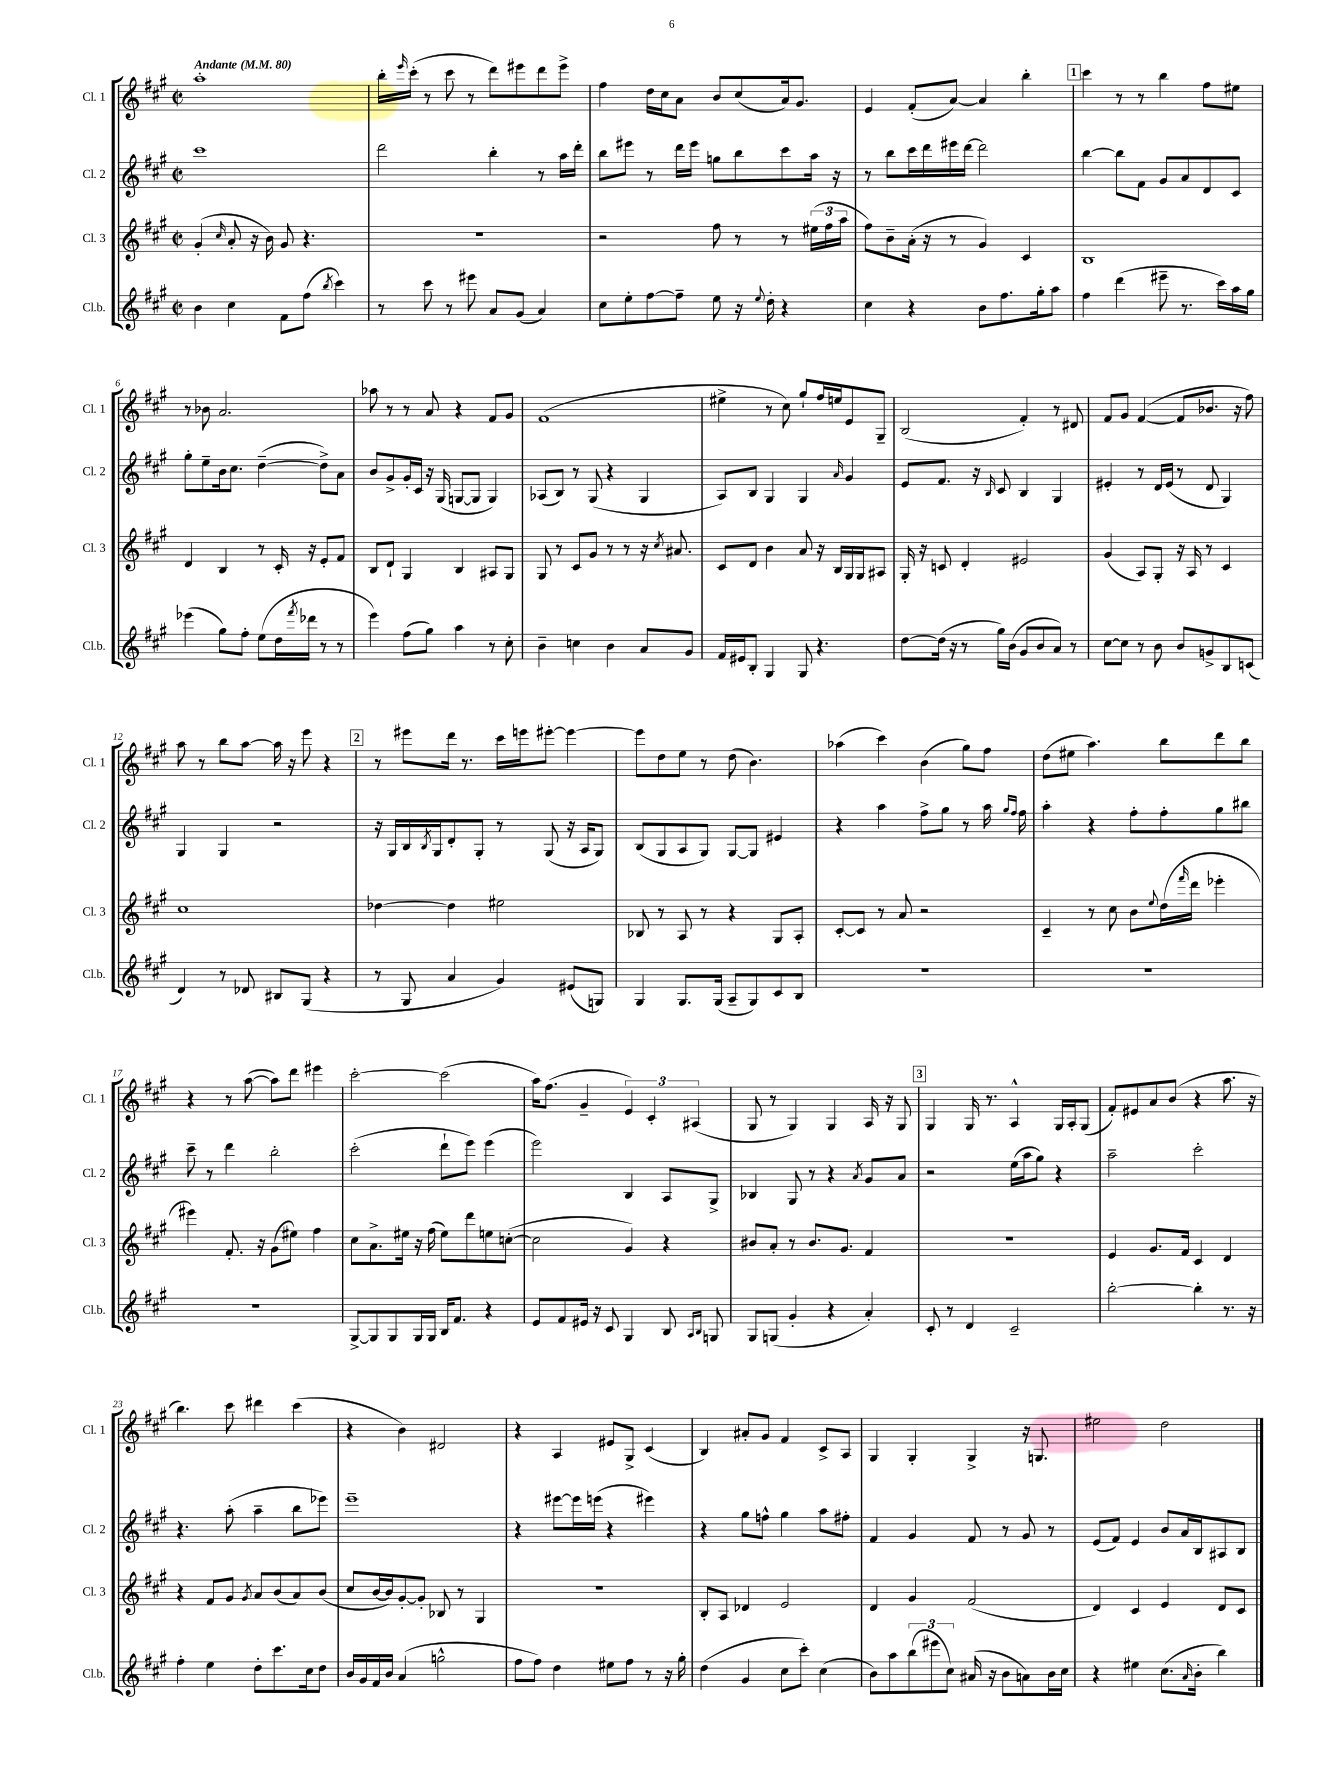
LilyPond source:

<<
\new StaffGroup <<
\new Staff = "s0" \with { instrumentName = "Cl. 1" shortInstrumentName = "Cl. 1" } {
    \clef treble \key a \major \defaultTimeSignature \time 2/2 \tempo "Andante" 4 = 80
    a''1-. |
    b''16-. \grace { e'''16 } cis'''16-.( r8 cis'''8 r8 d'''8) eis'''8 d'''8 eis'''8-> |
    fis''4 d''16 cis''16 a'8 b'8 cis''8( a'16) gis'8. |
    e'4 fis'8-.( a'8~) a'4 b''4-. |
    \mark \markup { \box "1" } cis'''4 r8 r8 b''4 fis''8 eis''8 |
    r8 bes'8 a'2. |
    aes''8 r8 r8 a'8 r4 fis'8 gis'8 |
    fis'1( |
    eis''4-> r8 cis''8) gis''8-! fis''16 e''16 e'8 gis8-- |
    b2( fis'4-.) r8 dis'8 |
    fis'8 gis'8 fis'4~( fis'8 bes'8. r16 fis''8) |
    a''8 r8 b''8 a''8~ a''16 r16 e'''8 r4 |
    \mark \markup { \box "2" } r8 eis'''8 d'''16 r8. cis'''16 e'''16 eis'''8~-. eis'''4~ |
    eis'''8 d''8 e''8 r8 d''8( b'4.) |
    aes''4( cis'''4) b'4( gis''8) fis''8 |
    d''8( eis''8 a''4.) b''8 d'''8 b''8 |
    r4 r8 a''8~( a''8) d'''8 eis'''4 |
    cis'''2~-. cis'''2( |
    a''16) fis''8.( gis'4-- \tuplet 3/2 { e'4) cis'4-. ais4( } |
    gis8 r8 gis4) gis4 a16 r16 gis8 |
    \mark \markup { \box "3" } gis4 gis16 r8. a4-^ gis16 a16-. gis8( |
    fis'8-.) eis'8 a'8 b'8( r4 a''8. r16 |
    b''4.) cis'''8 dis'''4 cis'''4( |
    r4 b'4) dis'2 |
    r4 a4 eis'8 gis8-> cis'4( |
    b4) ais'8-. gis'8 fis'4 cis'8-> a8 |
    gis4 gis4-. gis4-> r16 g8. |
    eis''2 d''2 \bar "|." |
}
\new Staff = "s1" \with { instrumentName = "Cl. 2" shortInstrumentName = "Cl. 2" } {
    \clef treble \key a \major \defaultTimeSignature \time 2/2
    cis'''1 |
    d'''2 b''4-. r8 a''16 d'''16-. |
    b''8 eis'''8 r8 d'''16 eis'''16 g''8 b''8 cis'''8 a''16 r16 |
    r8 b''8 cis'''16 d'''16 eis'''16 d'''16~ d'''2 |
    \mark \markup { \box "1" } b''4~ b''8 fis'8 gis'8 a'8 d'8 cis'8 |
    gis''8-. e''8-- b'16 cis''8. d''4~--( d''8->) a'8 |
    b'8 gis'8-> gis'16-. cis'16 r16 gis16( g8~ g8 g4) |
    aes8( b8) r8 gis8( r4 gis4 |
    a8) b8 gis4 gis4 \grace { a'16 } gis'4 |
    e'8 fis'8. r16 \grace { b16 } cis'8 b4 gis4 |
    eis'4-. r8 d'16 eis'16( r8 d'8 gis4) |
    gis4 gis4 r2 |
    \mark \markup { \box "2" } r16 gis16 b16 \acciaccatura { b8 } gis16 d'8-. gis8-. r8 gis8( r16 a16 gis8) |
    b8( gis8 a8 gis8) gis8~ gis8 eis'4 |
    r4 a''4 fis''8-> gis''8 r8 a''16 \grace { gis''16 fis''16 } fis''16 |
    a''4-. r4 fis''8-. fis''8-. gis''8 bis''8 |
    cis'''8-- r8 d'''4 b''2-. |
    cis'''2-.( d'''8-! e'''8) e'''4( |
    e'''2) b4 a8 gis8-> |
    bes4 gis8 r8 r4 \acciaccatura { a'8 } gis'8 a'8 |
    \mark \markup { \box "3" } r2 e''16( a''16 gis''8) r4 |
    a''2-- cis'''2-. |
    r4. a''8-.( a''4-- b''8 ees'''8) |
    e'''1-- |
    r4 eis'''8~ eis'''16 e'''16( r4 eis'''4) |
    r4 gis''8 f''8-^ gis''4 a''8 fis''8-. |
    fis'4 gis'4 fis'8 r8 gis'8 r8 |
    e'8( fis'8) e'4 b'8 a'16 b16 ais8 b8 \bar "|." |
}
\new Staff = "s2" \with { instrumentName = "Cl. 3" shortInstrumentName = "Cl. 3" } {
    \clef treble \key a \major \defaultTimeSignature \time 2/2
    gis'4-.( \grace { cis''16 } a'8-. r16 b'16) gis'8 r4. |
    R1 |
    r2 fis''8 r8 r8 \tuplet 3/2 { eis''16( fis''16 a''16 } |
    fis''8) b'8-- a'16-.( r16 r8 gis'4) cis'4 |
    \mark \markup { \box "1" } b1 |
    d'4 b4 r8 cis'16-. r16 e'8-. fis'8 |
    b8 d'8-! gis4 b4 ais8 gis8 |
    gis8 r8 cis'8 gis'8 r8 r8 r16 \acciaccatura { cis''8 } ais'8. |
    cis'8 d'8 b'4 a'8 r16 b16 gis16 gis16 ais8 |
    gis16-. r16 c'8 d'4-. eis'2 |
    gis'4( a8) gis8-. r16 a16 r8 cis'4 |
    cis''1 |
    \mark \markup { \box "2" } des''4~ des''4 eis''2 |
    bes8 r8 a8 r8 r4 gis8 a8-. |
    cis'8~-. cis'8 r8 a'8 r2 |
    cis'4-- r8 cis''8 b'8 \appoggiatura { e''8 } d''16( \grace { fis'''16 } d'''16 ees'''4-. |
    eis'''4) fis'8.-. r16 gis'8( eis''8) fis''4 |
    cis''8 a'8.-> eis''16 r16 fis''16( eis''8) d'''8 e''8 c''8~-.( |
    c''2 gis'4) r4 |
    bis'8 a'8-. r8 bis'8. gis'8. fis'4 |
    \mark \markup { \box "3" } r1 |
    e'4 gis'8. fis'16 cis'4 d'4 |
    r4 fis'8 gis'8 \acciaccatura { gis'8 } a'8 b'8( a'8) b'8( |
    cis''8 b'16~ b'16) gis'8~-. gis'8-. bes8 r8 gis4 |
    r1 |
    b8-. a8 des'4 e'2 |
    d'4 gis'4 fis'2( |
    d'4) cis'4 e'4 d'8 cis'8 \bar "|." |
}
\new Staff = "s3" \with { instrumentName = "Cl.b." shortInstrumentName = "Cl.b." } {
    \clef treble \key a \major \defaultTimeSignature \time 2/2
    b'4 cis''4 fis'8 fis''8( \acciaccatura { b''8 } cis'''4) |
    r8 cis'''8 r8 eis'''8 a'8 gis'8( a'4) |
    cis''8 e''8-. fis''8~ fis''8-- e''8 r16 \appoggiatura { e''8 } d''16-. r4 |
    cis''4 r4 b'8 fis''8. gis''16-. a''8 |
    \mark \markup { \box "1" } fis''4 d'''4( eis'''8-- r8. cis'''16) a''16 gis''16 |
    ees'''4( gis''8) fis''8-. e''8( d''16 \acciaccatura { fis'''8 } des'''16 r8 r8 |
    e'''4) fis''8( gis''8) a''4 r8 cis''8-. |
    b'4-- c''4 b'4 a'8 gis'8 |
    fis'16 eis'16 b8-. gis4 gis8 r4. |
    d''8~ d''16( r16 r8 gis''16) b'16( gis'8 b'8 a'8) r8 |
    cis''8~ cis''8 r8 b'8 b'8 g'8-> b8 c'8( |
    d'4) r8 des'8 bis8 gis8( r4 |
    \mark \markup { \box "2" } r8 gis8 a'4 gis'4) eis'8( g8) |
    gis4 gis8. gis16( a8-- gis8) cis'8 b8 |
    R1 |
    R1 |
    R1 |
    gis8~-> gis8 gis8 gis16 gis16 b16 fis'8. r4 |
    e'8 fis'8 eis'16 r16 cis'8 gis4 b8 \grace { a16 b16 } g8 |
    gis8 g8( gis'4-. r4 a'4-.) |
    \mark \markup { \box "3" } cis'8-. r8 d'4 cis'2-- |
    b''2~-. b''4-. r8. r16 |
    fis''4-. e''4 d''8-. cis'''8. cis''16 d''8 |
    b'16 gis'16 fis'16 b'16 a'4( g''2-^ |
    fis''8 fis''8) d''4 eis''8 fis''8 r8 r16 gis''16-. |
    d''4( gis'4 cis''8 cis'''8-.) cis''4( |
    b'8) a''8 \tuplet 3/2 { b''8( eis'''8 cis''8) } ais'16( r16 b'8 a'8) b'16 cis''16 |
    r4 eis''4 cis''8.( \grace { a'16 } b'16-. b''4) \bar "|." |
}
>>
>>
